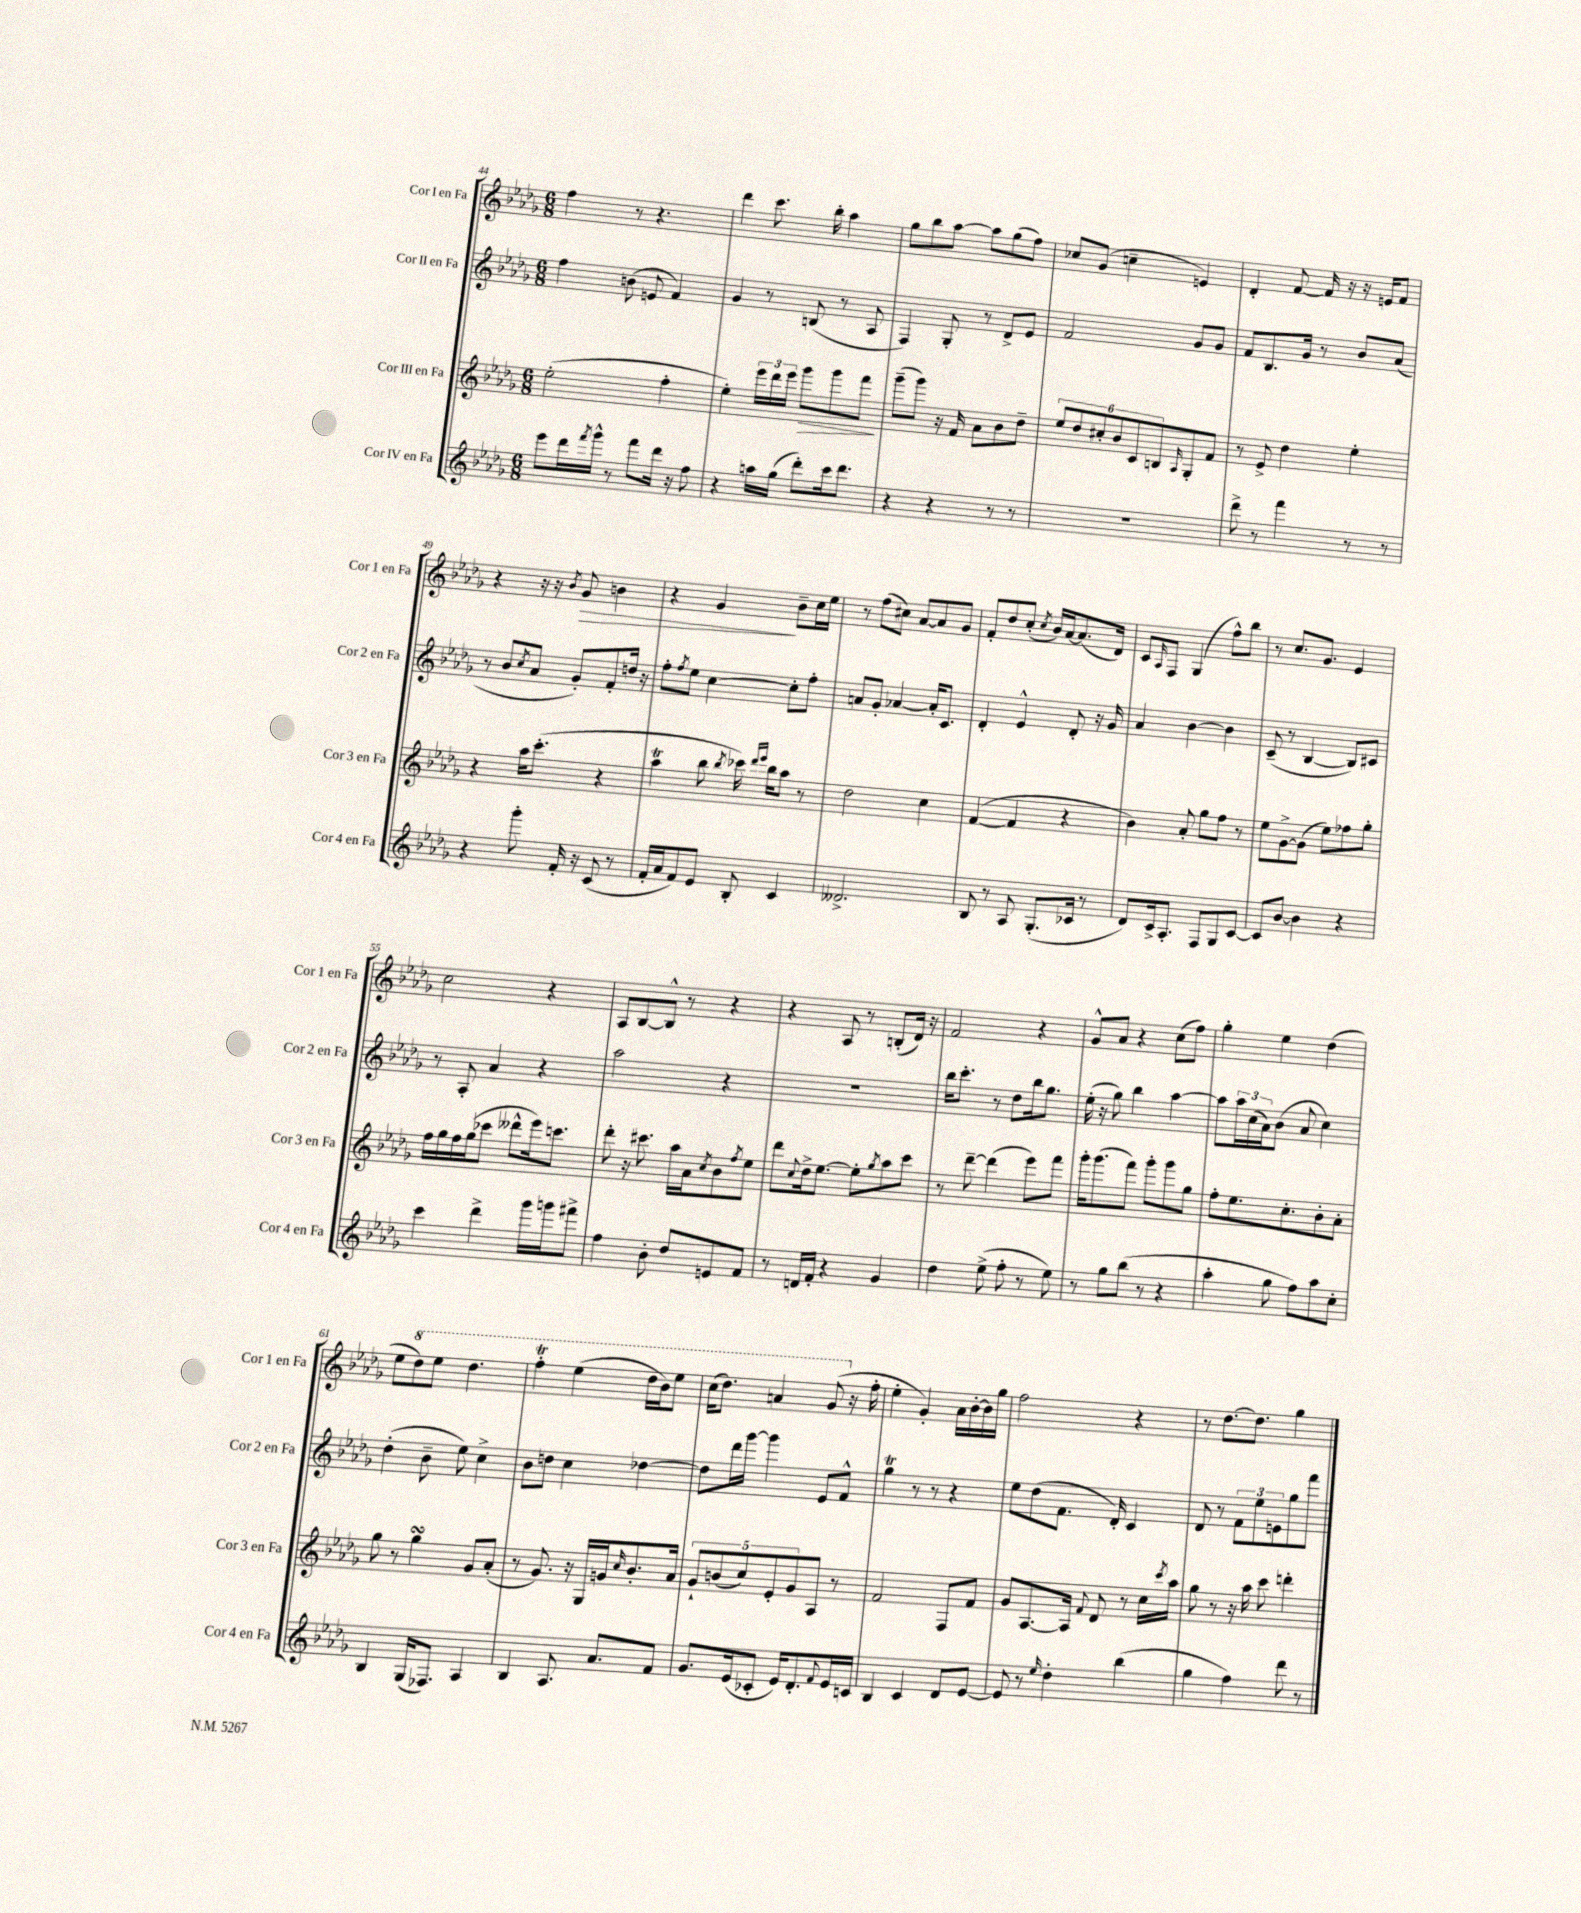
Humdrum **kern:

**kern	**kern	**dynam	**kern	**kern	**dynam
*part4	*part3	*part3	*part2	*part1	*part1
*staff4	*staff3	*staff3	*staff2	*staff1	*staff1
*I"Cor IV en Fa	*I"Cor III en Fa	*	*I"Cor II en Fa	*I"Cor I en Fa	*
*I'Cor 4 en Fa	*I'Cor 3 en Fa	*	*I'Cor 2 en Fa	*I'Cor 1 en Fa	*
*clefG2	*clefG2	*	*clefG2	*clefG2	*
*k[b-e-a-d-g-]	*k[b-e-a-d-g-]	*	*k[b-e-a-d-g-]	*k[b-e-a-d-g-]	*
*M6/8	*M6/8	*	*M6/8	*M6/8	*
=44	=44	=44	=44	=44	=44
8eee-\L	(2ee-'\	.	4ff\	4ff\	.
16ddd-\L	.	.	.	.	.
8qfff/	.	.	.	.	.
16ggg-^^\JJ	.	.	.	.	.
8r	.	.	(8bn\	8r	.
8fff\L	.	.	8en/	4.r	.
16ddd-\Jk	4ff'\	.	4f/)	.	.
16r	.	.	.	.	.
8ff\	.	.	.	.	.
=45	=45	=45	=45	=45	=45
4r	4ee-'\)	.	4g-/	4ddd-\	.
16aan\LL	24eee-\LL	.	8r	8.ccc\	.
.	24ddd-\	.	.	.	.
(16gg-\JJ	.	.	.	.	.
.	24eee-\JJ	.	.	.	.
!	!	!LO:HP:b	!	!	!
8ddd-'\L)	8ggg-\L	>	(8Bn/	.	.
.	.	.	.	16bb-'\	.
16ccc\k	8ggg-\	.	8r	4aa-\	.
8.ddd-\J	.	.	.	.	.
.	8fff\J	.	8A-/	.	.
.	.	]	.	.	.
=46	=46	=46	=46	=46	=46
4r	(8ggg-~\L	.	4F/)	8gg-\L	.
.	8ggg-\J)	.	.	8bb-\	.
4r	16r	.	8G-'/	[8aa-\J	.
.	16f/	.	.	.	.
.	8a-\L	.	8r	8aa-\L]	.
8r	8b-\	.	8d-^/L	(8gg-\	.
8r	8dd-~\J	.	8e-/J	8ff\J)	.
=47	=47	=47	=47	=47	=47
2.r	12ee-/L	.	2f/	8cc-X/L	.
.	12dd-/	.	.	.	.
.	.	.	.	(8g-/J	.
.	12cc#X'/	.	.	.	.
.	12b-/	.	.	4ccn~\	.
.	12c/	.	.	.	.
.	12Bn/	.	.	.	.
.	16qqA-/	.	.	.	.
.	8G-'/	.	8g-/L	4en/)	.
.	8f/J	.	8g-/J	.	.
=48	=48	=48	=48	=48	=48
8ddd-^\	8r	.	8f/L	4d-'/	.
8r	8e-^/	.	8.B-/	.	.
4fff\	4dd-\	.	.	[8f/	.
.	.	.	16g-/Jk	.	.
.	.	.	8r	16f/]	.
.	.	.	.	16r	.
8r	4ee-'\	.	8b-/L	16r	.
.	.	.	.	16en/KL	.
8r	.	.	(8a-/J	8f/J	.
!!LO:LB:g=z
=49	=49	=49	=49	=49	=49
4r	4r	.	8r	4r	.
.	.	.	8b-/L	.	.
.	.	.	8qcc/	.	.
8ggg-'\	16aa-\KL	.	8a-/J	16r	.
.	(8.ccc'\J	.	.	16r	.
.	.	.	.	8qb-/	.
!	!	!	!	!	!LO:HP:b
16f'/	.	.	8g-'/L)	8g-/	>
16r	.	.	.	.	.
(8c/	4r	.	8f'/	4bn\	.
8r	.	.	16ddn/Jk	.	.
.	.	.	16r	.	.
=50	=50	=50	=50	=50	=50
16f'/LL	4aa-T\	.	8ff'\L	4r	.
16a-/J	.	.	.	.	.
.	.	.	8qff/	.	.
8f/)	.	.	8ee-\J	.	.
8e-/J	8bb-\	.	[4cc\	4g-/	.
.	8qbb-/	.	.	.	.
8B-'/	16ccc-X\)	.	.	.	.
.	16qqddd-/LL	.	.	.	.
.	16qqeee-/JJ	.	.	.	.
.	16bb-\KL	.	.	.	.
4c/	8aa-\J	.	8cc'\L]	8b-~\L	]
.	8r	.	8ff'\J	16cc\L	.
.	.	.	.	16ee-\JJ	.
=51	=51	=51	=51	=51	=51
2.d--X^/	2dd-\	.	8an/L	8r	.
.	.	.	8g-'/J	(8ff\L	.
.	.	.	[4a-X/	8cc#X\J)	.
.	.	.	.	[8a-/L	.
.	4cc\	.	16a-'/KL]	8a-/]	.
.	.	.	8.c/J	.	.
.	.	.	.	8g-/J	.
=52	=52	=52	=52	=52	=52
8B-/	([4f/	.	4d-'/	8f'/L	.
8r	.	.	.	8dd-/	.
8A-/	4f/]	.	4e-^^/	(8cc'/J	.
.	.	.	.	8qcc/	.
(8.G-'/L	.	.	.	16b-/LL)	.
.	.	.	.	[16a-/J	.
.	4r	.	8d-'/	(8.a-/]	.
16c-X/Jk	.	.	.	.	.
8r	.	.	16r	.	.
.	.	.	16g-/	16d-/Jk)	.
=53	=53	=53	=53	=53	=53
8d-/L)	4b-\)	.	4a-/	8c/L	.
.	.	.	.	16qqA-/	.
16c^/k	.	.	.	8F/J	.
8.A-'/J	.	.	.	.	.
.	8a-'/	.	[4b-\	(4G-/	.
8F/L	8gg-\L	.	.	.	.
8G-/	8ff\J	.	4b-\]	8ff^^\L)	.
[8c/J	8r	.	.	8bb-\J	.
=54	=54	=54	=54	=54	=54
8c/L]	8ee-\L	.	(8c~/	8r	.
[8b-/J	[8g-^\	.	8r	8.cc/L	.
4b-\]	(8g-\J]	.	[4B-/	.	.
.	.	.	.	8.g-/J	.
.	8ee-\L)	.	.	.	.
4r	8ff-X\	.	8B-/L])	4e-/	.
.	8gg-'\J	.	8c#X/J	.	.
!!LO:LB:g=z
=55	=55	=55	=55	=55	=55
4ccc\	16ff\LL	.	8r	2cc\	.
.	16gg-\	.	.	.	.
.	16ff\	.	8A-'/	.	.
.	(16gg-\J	.	.	.	.
4ddd-^\	8ccc-X\J	.	4a-/	.	.
.	8ddd--X^^\L	.	.	.	.
16ggg-\LL	16eee-\k)	.	4r	4r	.
16gggn\J	8.cccn\J	.	.	.	.
8fff#X^\J	.	.	.	.	.
=56	=56	=56	=56	=56	=56
4ff\	8ddd-'\	.	2aa-\	8A-/L	.
.	16r	.	.	[8B-/	.
.	8.ccc#X\	.	.	.	.
8b-'\	.	.	.	8B-^^/J]	.
8dd-/L	16aa-\LL	.	.	8r	.
.	16a-\J	.	.	.	.
.	8qcc/	.	.	.	.
8en/	8b-\	.	4r	4r	.
.	8qff/	.	.	.	.
8f/J	8ee-\J	.	.	.	.
=57	=57	=57	=57	=57	=57
8r	8ddd-\L	.	2.r	4r	.
.	8qqcc/	.	.	.	.
16dn/LL	16dd-^\k	.	.	.	.
16f'/JJ	[8.ee-\J	.	.	.	.
4r	.	.	.	8A-/	.
.	8ee-'\L]	.	.	8r	.
.	8qgg-/	.	.	.	.
4g-/	8aa-\	.	.	(8Bn'/L	.
.	8ccc\J	.	.	16d-/Jk)	.
.	.	.	.	16r	.
=58	=58	=58	=58	=58	=58
4dd-\	8r	.	16bb-\KL	2f/	.
.	.	.	8.ccc'\J	.	.
.	[8ddd-~\	.	.	.	.
(8ee-^\	(4ddd-\]	.	8r	.	.
8ff'\	.	.	8dd-\L	.	.
8r	8eee-\L)	.	16bb-\k	4r	.
.	.	.	8.gg-\J	.	.
8ee-\)	8fff\J	.	.	.	.
=59	=59	=59	=59	=59	=59
8r	16ggg-'\KL	.	(16ee-'\	8g-^^/L	.
.	(8.ggg-\	.	16r	.	.
8gg-\L	.	.	8gg-\)	8a-/J	.
(8bb-\J	8fff\J)	.	4bb-\	4r	.
8r	8ggg-'\L	.	.	.	.
4r	8ggg-\	.	[4aa-\	(8cc\L	.
.	8gg-\J	.	.	8ff\J)	.
=60	=60	=60	=60	=60	=60
4aa-'\	8ff'\L	.	8aa-\L]	4gg-'\	.
.	8.ee-\	.	24aa-\L	.	.
.	.	.	(24cc\	.	.
.	.	.	24a-\J)	.	.
8gg-\	.	.	(8b-\J	4ee-\	.
.	8.cc'\	.	.	.	.
8ff\L)	.	.	8a-/	.	.
8aa-\	8b-'\	.	4cc\)	(4dd-\	.
8cc'\J	8a-'\J	.	.	.	.
!!LO:LB:g=z
=61	=61	=61	=61	=61	=61
4B-/	8gg-\	.	(4dd-'\	8ee-\L	.
*	*	*	*	*8va	*
.	8r	.	.	8ddd-\)	.
(16G-/KL	4gg-sSSs\	.	8b-~\	8eee-\J	.
8.F-X/J)	.	.	.	.	.
.	.	.	8ee-\)	4.ddd-\	.
4A-/	8g-/L	.	4cc^\	.	.
.	(8a-'/J	.	.	.	.
=62	=62	=62	=62	=62	=62
4B-/	8r	.	8b-\L	4ffft'\	.
.	8.g-/)	.	8ddn\J	.	.
8.A-/	.	.	4cc\	(4eee-\	.
.	16r	.	.	.	.
.	16G-/LL	.	.	.	.
8.a-/L	16gn/J	.	.	.	.
.	16qqcc/	.	.	.	.
.	8.b-'/	.	[4dd-X\	16ddd-\LL	.
.	.	.	.	16bb-\J)	.
8f/J	.	.	.	8eee-\J	.
.	16a-/Jk	.	.	.	.
=63	=63	=63	=63	=63	=63
8.g-/L	10g-`/L	.	8dd-\L]	(16ccc\KL	.
.	.	.	.	8.ddd-\J)	.
.	(10bn/	.	.	.	.
.	.	.	16ddd-\L	.	.
(16e-/k	.	.	[16ggg-\JJ	.	.
.	10cc/)	.	.	.	.
8c-X'/J	.	.	4ggg-\]	4aan/	.
.	10e-'/	.	.	.	.
16e-/KL)	.	.	.	.	.
.	10g-/	.	.	.	.
8.d-'/	.	.	.	.	.
.	8A-/J	.	8e-/L	(8gg-/	.
8qqf/	.	.	.	.	.
*	*	*	*	*X8va	*
16e-/L	8r	.	8f^^/J	16r	.
16cn/JJ	.	.	.	16ff'\	.
=64	=64	=64	=64	=64	=64
4B-/	2f/	.	4gg-T\	4ee-'\	.
4c/	.	.	8r	4g-'/)	.
.	.	.	8r	.	.
8d-/L	8F/L	.	4r	16a-\LL	.
.	.	.	.	[16b-'\	.
[8e-/J	8f/J	.	.	16b-\]	.
.	.	.	.	16gg-\JJ	.
=65	=65	=65	=65	=65	=65
8e-/]	8g-/L	.	8ee-\L	2ff\	.
8r	[8.A-/	.	(8dd-\	.	.
16qqee-/	.	.	.	.	.
4dd-'\	.	.	8.f\J	.	.
.	16A-/Jk]	.	.	.	.
.	8qqf/	.	.	.	.
.	8d-/	.	.	.	.
.	.	.	16d-'/)	.	.
(4bb-\	8r	.	4c/	4r	.
.	16cc\LL	.	.	.	.
.	8qccc/	.	.	.	.
.	16aa-\JJ	.	.	.	.
=66	=66	=66	=66	=66	=66
4gg-\	8gg-\	.	8d-/	8r	.
.	8r	.	8r	[8.dd-\L	.
4ff\)	16r	.	12f\L	.	.
.	16aa-\	.	.	8.dd-\J]	.
.	.	.	12ee-\	.	.
.	8ccc\	.	.	.	.
.	.	.	12en\	.	.
8ddd-\	4dddn'\	.	8gg-\	4gg-\	.
8r	.	.	8fff\J	.	.
==	==	==	==	==	==
*-	*-	*-	*-	*-	*-
